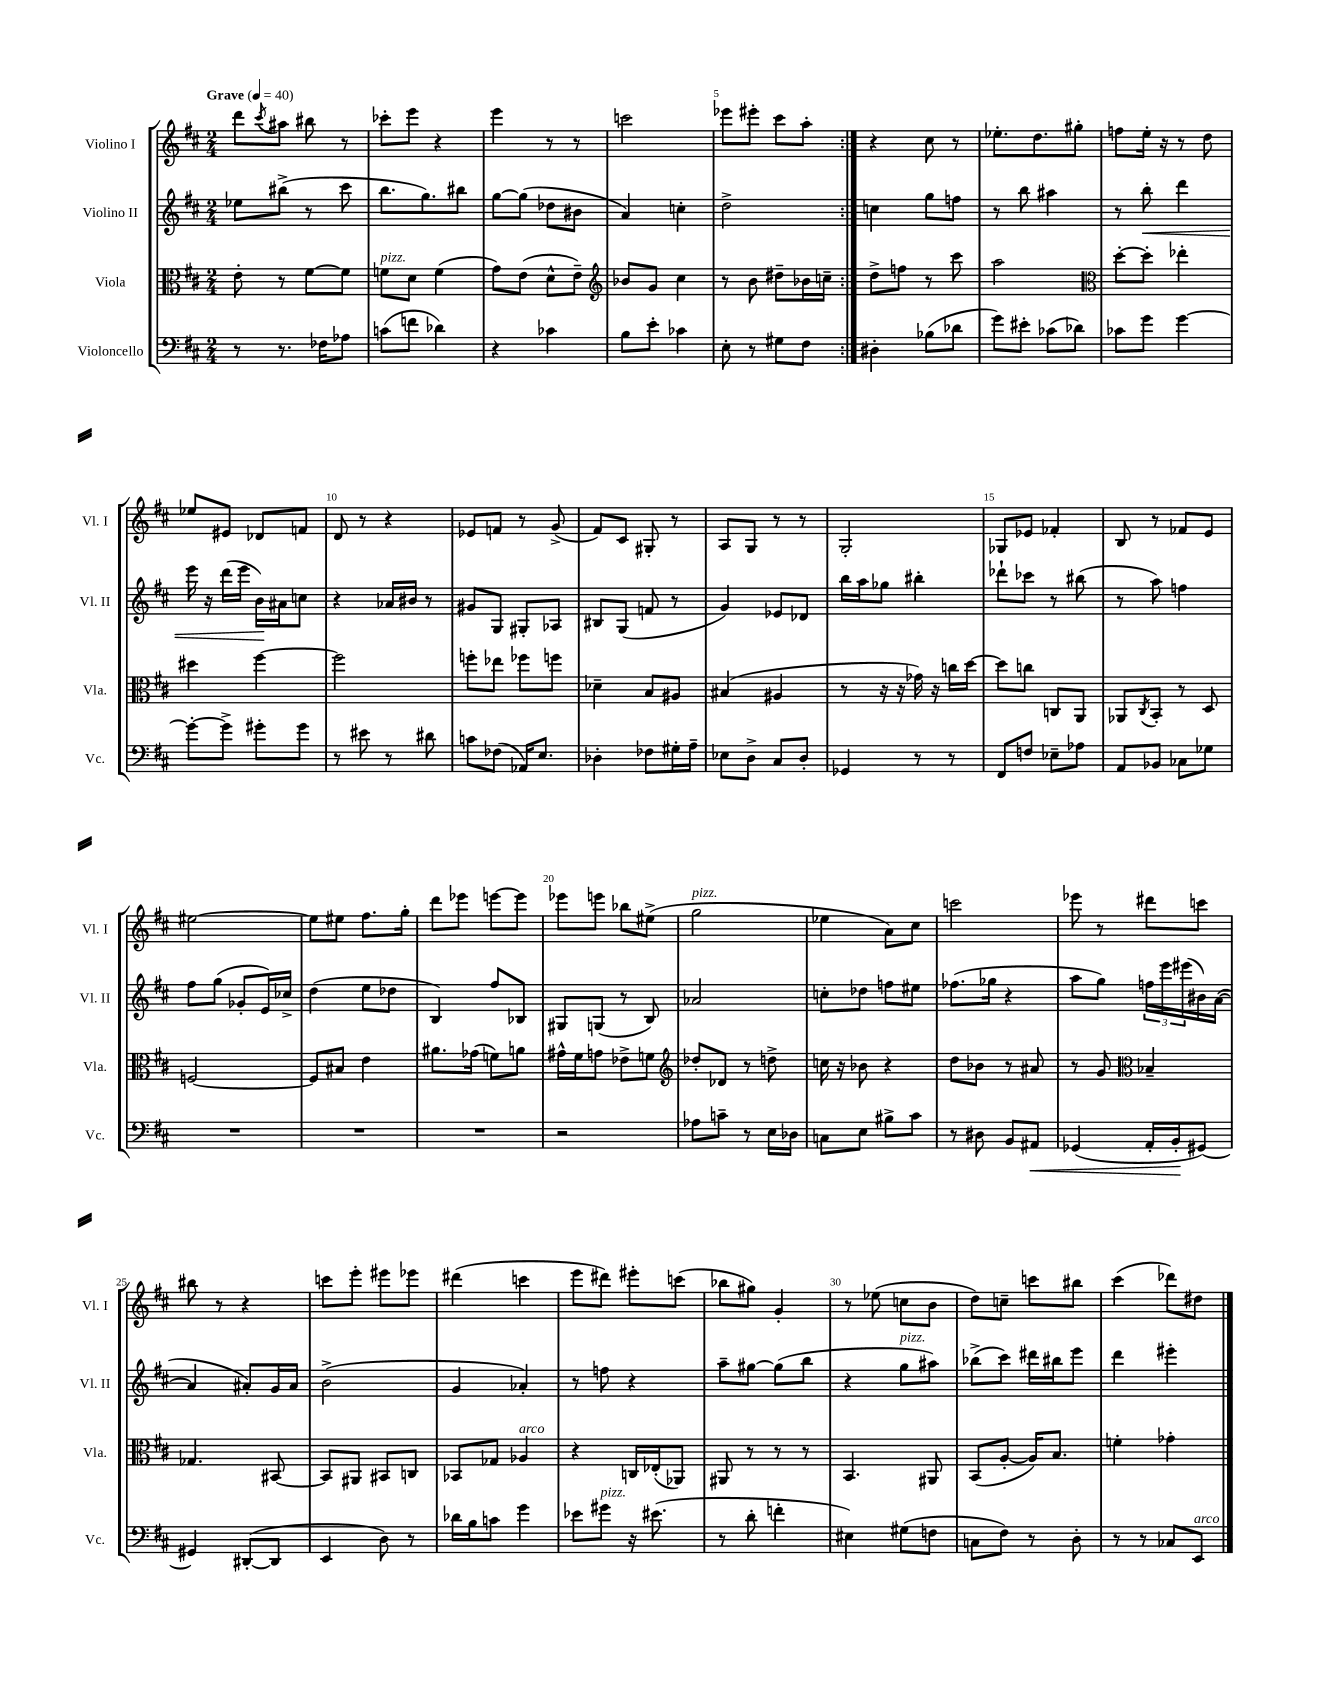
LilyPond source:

<<
\new StaffGroup <<
\new Staff = "s0" \with { instrumentName = "Violino I" shortInstrumentName = "Vl. I" } {
    \clef treble \key d \major \numericTimeSignature \time 2/4 \tempo "Grave" 4 = 40
    \repeat volta 2 { d'''8 \acciaccatura { cis'''8 } ais''8 bis''8 r8 |
    ces'''8-. e'''8 r4 |
    e'''4 r8 r8 |
    c'''2 |
    ees'''8 eis'''8-. cis'''8 a''8-. | }
    r4 cis''8 r8 |
    ees''8.-. d''8. gis''8-. |
    f''8 e''16-. r16 r8 d''8 |
    ees''8 eis'8 des'8 f'8 |
    d'8 r8 r4 |
    ees'8 f'8 r8 g'8->( |
    fis'8) cis'8 gis8-. r8 |
    a8 g8 r8 r8 |
    g2-. |
    ges8 ees'8 fes'4-. |
    b8 r8 fes'8 e'8 |
    eis''2~ |
    eis''8 eis''8 fis''8. g''16-. |
    d'''8 ees'''8 e'''8~ e'''8 |
    ees'''8 e'''8 bes''8 eis''8->( |
    g''2^\markup { \italic "pizz." } |
    ees''4 a'8) cis''8 |
    c'''2 |
    ees'''8 r8 dis'''8 c'''8 |
    bis''8 r8 r4 |
    c'''8 e'''8-. eis'''8 ees'''8 |
    dis'''4( c'''4 |
    e'''8 dis'''8) eis'''8-. c'''8( |
    bes''8 gis''8) g'4-. |
    r8 ees''8( c''8 b'8 |
    d''8) c''8-- c'''8 bis''8 |
    cis'''4( des'''8) dis''8 \bar "|." |
}
\new Staff = "s1" \with { instrumentName = "Violino II" shortInstrumentName = "Vl. II" } {
    \clef treble \key d \major \numericTimeSignature \time 2/4
    \repeat volta 2 { ees''8 bis''8->( r8 cis'''8 |
    b''8. g''8.) bis''8 |
    g''8~ g''8( des''8 bis'8 |
    a'4) c''4-. |
    d''2-> | }
    c''4 g''8 f''8 |
    r8 b''8 ais''4 |
    r8 b''8-.\< d'''4 |
    e'''16 r16 d'''16( e'''16 b'16\!) ais'16 c''8 |
    r4 aes'16 bis'16 r8 |
    gis'8 g8 gis8-. aes8 |
    bis8 g8( f'8 r8 |
    g'4) ees'8 des'8 |
    b''16 a''16 ges''8 bis''4-. |
    des'''8-! ces'''8 r8 bis''8( |
    r8 a''8) f''4 |
    fis''8 g''8( ges'8-. e'16) ces''16-> |
    d''4( e''8 des''8 |
    b4) fis''8 bes8 |
    gis8 g8( r8 b8) |
    aes'2 |
    c''8-. des''8 f''8 eis''8 |
    fes''8.( ges''16 r4 |
    a''8 g''8) \tuplet 3/2 { f''16 e'''16 eis'''16( } bis'16) a'16~( |
    a'4 ais'8-.) g'16 ais'16 |
    b'2->( |
    g'4 aes'4-.) |
    r8 f''8 r4 |
    a''8-- gis''8~ gis''8( b''8 |
    r4 g''8^\markup { \italic "pizz." } ais''8) |
    bes''8->( cis'''8) dis'''16 bis''16 e'''8 |
    d'''4 eis'''4-. \bar "|." |
}
\new Staff = "s2" \with { instrumentName = "Viola" shortInstrumentName = "Vla." } {
    \clef alto \key d \major \numericTimeSignature \time 2/4
    \repeat volta 2 { e'8-. r8 fis'8~ fis'8 |
    f'8^\markup { \italic "pizz." } d'8 f'4( |
    g'8) e'8( d'8-^ e'8--) |
    \clef treble bes'8 g'8 cis''4 |
    r8 b'8 dis''8-- bes'16 c''16-- | }
    d''8-> f''8 r8 cis'''8 |
    a''2 |
    \clef alto d''8~-. d''8-. ees''4-. |
    dis''4 fis''4~ |
    fis''2 |
    f''8-. ees''8 fes''8 f''8 |
    des'4-- b8 ais8 |
    bis4( ais4 |
    r8 r16 r16 ges'16) r16 c''16 d''16~ |
    d''8 c''8 c8 a,8 |
    aes,8 \acciaccatura { cis8 } b,8-. r8 d8 |
    f2~ |
    f8 bis8 e'4 |
    ais'8. ges'16( f'8) a'8 |
    gis'16-^ fis'16 g'8 ees'8-> f'8 |
    \clef treble des''8-. des'8 r8 d''8-> |
    c''16 r16 bes'8 r4 |
    d''8 bes'8 r8 ais'8 |
    r8 g'8 \clef alto bes4-- |
    ges4. bis,8~ |
    bis,8 ais,8 bis,8 c8 |
    bes,8 ges8 aes4^\markup { \italic "arco" } |
    r4 c16 ees16-.( aes,8) |
    ais,8 r8 r8 r8 |
    b,4. ais,8 |
    b,8( a8~-. a16) b8. |
    f'4-. ges'4-. \bar "|." |
}
\new Staff = "s3" \with { instrumentName = "Violoncello" shortInstrumentName = "Vc." } {
    \clef bass \key d \major \numericTimeSignature \time 2/4
    \repeat volta 2 { r8 r8. fes16 aes8 |
    c'8( f'8 des'4) |
    r4 ces'4 |
    b8 e'8-. ces'4 |
    e8-. r8 gis8 fis8 | }
    dis4-. bes8( des'8 |
    g'8) eis'8-. ces'8( des'8) |
    ces'8 g'8 g'4~ |
    g'8~-. g'8-> gis'8-. gis'8 |
    r8 eis'8 r8 dis'8 |
    c'8 fes8( aes,16) e8. |
    des4-. fes8 gis16-. a16-- |
    ees8 d8-> cis8 d8-. |
    ges,4 r8 r8 |
    fis,8 f8 ees8-- aes8 |
    a,8 bes,8 ces8 ges8 |
    R2 |
    R2 |
    R2 |
    r2 |
    aes8 c'8-- r8 e16 des16 |
    c8 e8 bis8-> cis'8 |
    r8 dis8 b,8 ais,8\< |
    ges,4( a,16-. b,16-.\! gis,8~) |
    gis,4 dis,8~-.( dis,8 |
    e,4 d8) r8 |
    des'16 b16 c'8 g'4 |
    ees'8 gis'8^\markup { \italic "pizz." } r16 eis'8.( |
    r8 d'8-. f'4-. |
    eis4) gis8( f8 |
    c8 fis8) r8 d8-. |
    r8 r8 ces8 e,8^\markup { \italic "arco" } \bar "|." |
}
>>
>>
\layout { \context { \Score \override BarNumber.break-visibility = ##(#f #t #t) barNumberVisibility = #(every-nth-bar-number-visible 5) } }
